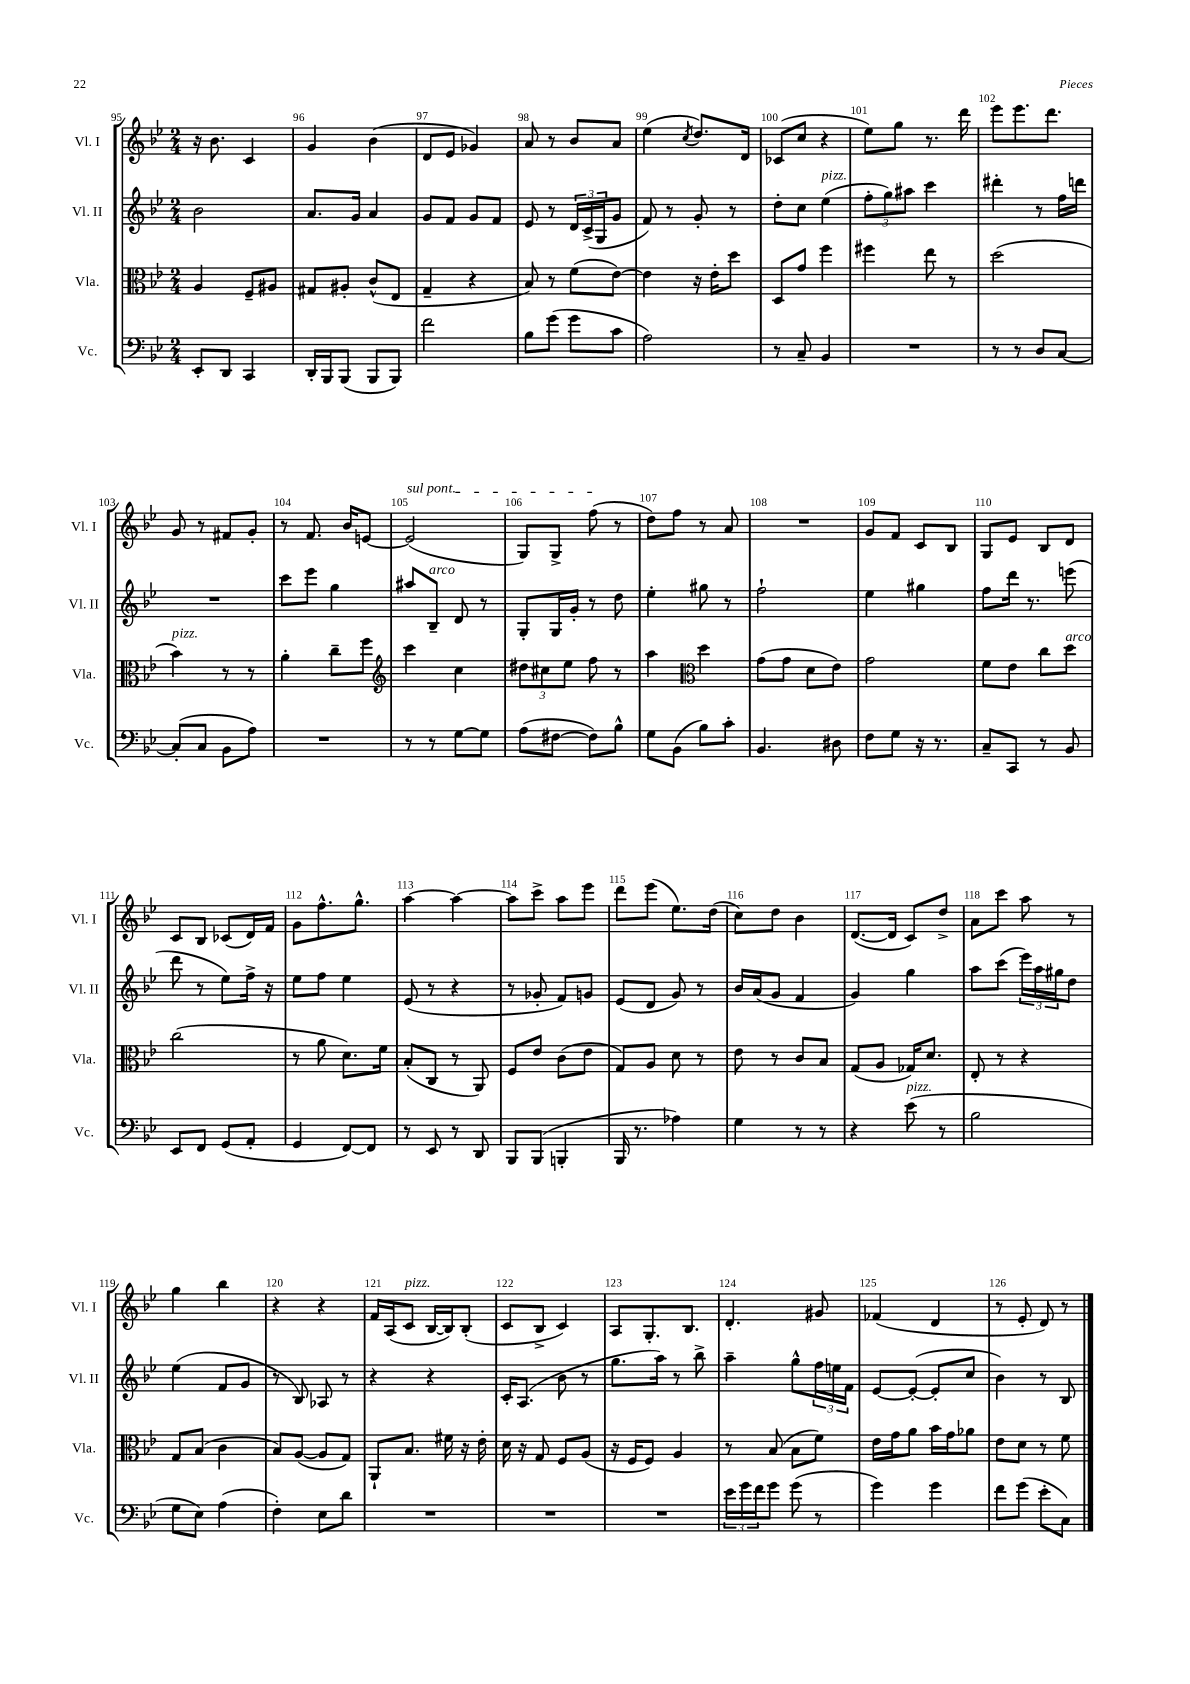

**kern	**kern	**kern	**kern
*part4	*part3	*part2	*part1
*staff4	*staff3	*staff2	*staff1
*I"Vc.	*I"Vla.	*I"Vl. II	*I"Vl. I
*I'Vc.	*I'Vla.	*I'Vl. II	*I'Vl. I
*clefF4	*clefC3	*clefG2	*clefG2
*k[b-e-]	*k[b-e-]	*k[b-e-]	*k[b-e-]
*M2/4	*M2/4	*M2/4	*M2/4
=95	=95	=95	=95
8EE-'/L	4A/	2b-\	16r
.	.	.	8.b-\
8DD/J	.	.	.
4CC/	8F~/L	.	4c/
.	8A#X/J	.	.
=96	=96	=96	=96
16DD'/LL	8G#X/L	8.a/L	4g/
16BBB-/J	.	.	.
(8BBB-/J	8A#X'/J	.	.
.	.	16g/Jk	.
8BBB-/L	(8c^^/L	4a/	(4b-\
8BBB-/J)	8E-/J	.	.
=97	=97	=97	=97
2f\	4G~/	8g/L	8d/L
.	.	8f/J	8e-/J
.	4r	8g/L	4g-X/)
.	.	8f/J	.
=98	=98	=98	=98
8B-\L	8B-/)	8e-/	8a/
(8g\J	8r	8r	8r
8g\L	(8f\L	24d/LL	8b-/L
.	.	(24c^/	.
.	.	24G/J	.
8c\J	[8e-\J)	8g/J	8a/J
=99	=99	=99	=99
2A\)	4e-\]	8f/)	(4ee-\
.	.	8r	.
.	.	.	8qcc/
.	16r	8g'/	8.dd/L)
.	16e-'\KL	.	.
.	8dd\J	8r	.
.	.	.	16d/Jk
=100	=100	=100	=100
8r	8D/L	8dd'\L	(8c-X/L
8C~/	8g/J	8cc\J	8cc/J
!	!	!LO:TX:a:i:t=pizz.	!
4BB-/	4ff\	(4ee-\	4r
=101	=101	=101	=101
2r	4ff#X\	12ff'\L	8ee-\L)
.	.	12gg\)	.
.	.	.	8gg\J
.	.	12aa#X\J	.
.	8ee-\	4ccc\	8.r
.	8r	.	.
.	.	.	16ddd\
=102	=102	=102	=102
8r	(2dd\	4ddd#X'\	8eee-\L
8r	.	.	8.eee-\
8D/L	.	8r	.
.	.	.	8.ddd\J
[8C/J	.	16ff\LL	.
.	.	16dddn\JJ	.
!!LO:LB:g=z
=103	=103	=103	=103
!	!LO:TX:a:i:t=pizz.	!	!
(8C'/L]	4b-\)	2r	8g/
8C/J	.	.	8r
8BB-\L	8r	.	8f#X/L
8A\J)	8r	.	8g'/J
=104	=104	=104	=104
2r	4a'\	8ccc\L	8r
.	.	8eee-\J	8.f/
.	8cc~\L	4gg\	.
.	.	.	16b-/KL
.	8ff\J	.	[8en/J
=105	=105	=105	=105
*	*clefG2	*	*
!	!	!	!LO:TX:a:i:t=sul pont.
8r	4ccc\	8aa#X/L	(2e/]
!	!	!LO:TX:a:i:t=arco	!
8r	.	8B-~/J	.
[8G\L	4cc\	8d/	.
8G\J]	.	8r	.
=106	=106	=106	=106
(8A\L	12dd#X\L	8G'/L	8G/L)
.	12cc#X\	.	.
[8F#X\J	.	16G/L	8G^/J
.	12ee-\J	.	.
.	.	16g'/JJ	.
8F#\L])	8ff\	8r	(8ff\
8B-^^\J	8r	8dd\	8r
=107	=107	=107	=107
8G\L	4aa\	4ee-'\	8dd\L)
(8BB-\J	.	.	8ff\J
*	*clefC3	*	*
8B-\L)	4dd\	8gg#X\	8r
8c'\J	.	8r	8a/
=108	=108	=108	=108
4.BB-/	(8g\L	2ff`\	2r
.	8g\J	.	.
.	8d\L	.	.
8D#X\	8e-\J)	.	.
=109	=109	=109	=109
8F\L	2g\	4ee-\	8g/L
8G\J	.	.	8f/J
16r	.	4gg#X\	8c/L
8.r	.	.	.
.	.	.	8B-/J
=110	=110	=110	=110
8C~/L	8f\L	8ff\L	8G/L
8CC/J	8e-\J	16ddd\Jk	8e-/J
.	.	8.r	.
8r	8cc\L	.	8B-/L
!	!LO:TX:a:i:t=arco	!	!
8BB-/	8dd\J	(8eeen\	8d/J
!!LO:LB:g=z
=111	=111	=111	=111
8EE-/L	(2cc\	8ddd\	8c/L
8FF/J	.	8r	8B-/J
(8GG/L	.	8ee-\L)	(8c-X/L
8AA'/J	.	16ff^\Jk	16d/L)
.	.	16r	16f/JJ
=112	=112	=112	=112
4GG/	8r	8ee-\L	8g\L
.	8a\	8ff\J	8.ff^^\
[8FF/L)	8.d\L)	4ee-\	.
.	.	.	8.gg^^\J
8FF/J]	.	.	.
.	16f\Jk	.	.
=113	=113	=113	=113
8r	(8B-'/L	(8e-/	[4aa\
8EE-/	8C/J	8r	.
8r	8r	4r	4aa\_
8DD/	8AA/)	.	.
=114	=114	=114	=114
8BBB-/L	8F/L	8r	8aa\L]
(8BBB-/J	8e-/J	8g-X'/	8ccc^\J
4BBBn'/	(8c\L	8f/L)	8aa\L
.	8e-\J	8gn/J	8eee-\J
=115	=115	=115	=115
16BBB-/	8G/L)	(8e-/L	8ddd\L
8.r	.	.	.
.	8A/J	8d/J	(8eee-\J
4A-X\)	8d\	8g/)	8.ee-\L)
.	8r	8r	.
.	.	.	(16dd\Jk
=116	=116	=116	=116
4G\	8e-\	16b-/LL	8cc\L)
.	.	(16a/J	.
.	8r	8g/J	8dd\J
8r	8c/L	4f/	4b-\
8r	8B-/J	.	.
=117	=117	=117	=117
4r	(8G/L	4g/)	([8.d/L
.	8A/J	.	.
.	.	.	16d/Jk]
!LO:TX:a:i:t=pizz.	!	!	!
(8e-\	16G-X/KL)	4gg\	8c/L)
.	8.d/J	.	.
8r	.	.	8dd^/J
=118	=118	=118	=118
2B-\	8E-'/	8aa\L	8a\L
.	8r	(8ccc\J	8ccc\J
.	4r	24eee-\LL)	8aa\
.	.	24aa\	.
.	.	24gg#X\J	.
.	.	8dd\J	8r
!!LO:LB:g=z
=119	=119	=119	=119
8G\L	8G/L	(4ee-\	4gg\
8E-\J)	(8B-/J	.	.
(4A\	4c\	8f/L	4bb-\
.	.	8g/J	.
=120	=120	=120	=120
4F'\)	8B-/L)	8r	4r
.	([8A/J	8B-/)	.
8E-\L	8A/L]	8A-X/	4r
8d\J	8G/J)	8r	.
=121	=121	=121	=121
2r	8AA`/L	4r	16f/LL
.	.	.	(16A/J
!	!	!	!LO:TX:a:i:t=pizz.
.	8.B-/J	.	8c/J
.	.	4r	[16B-/LL
.	16f#X\	.	16B-/J])
.	16r	.	(8B-'/J
.	16e-'\	.	.
=122	=122	=122	=122
2r	16d\	16c'/KL	8c/L
.	16r	(8.A/J	.
.	8G/	.	8B-^/J
.	8F/L	8b-\	4c/)
.	(8A/J	8r	.
=123	=123	=123	=123
2r	16r	8.gg\L	8A/L
.	16F/KL	.	.
.	8F/J)	.	8.G'/
.	.	16aa\Jk)	.
.	4A/	8r	.
.	.	.	8.B-/J
.	.	8bb-^\	.
=124	=124	=124	=124
24e-\LL	8r	4aa~\	4.d'/
24g\	.	.	.
24f\J	.	.	.
8g\J	(8B-/	.	.
(8g\	8B-\L	8gg^^\L	.
8r	8f\J)	24ff\L	8g#X/
.	.	24een\	.
.	.	24f\JJ	.
=125	=125	=125	=125
4g\)	16e-\LL	[8e-/L	(4f-X/
.	16g\J	.	.
.	8a\J	(8e-'/J_	.
4g\	16b-\LL	8e-'/L]	4d/
.	16g\J	.	.
.	8a-X\J	8cc/J	.
=126	=126	=126	=126
8f\L	8e-\L	4b-\)	8r
(8g\J	8d\J	.	8e-'/
8e-'\L	8r	8r	8d/)
8C\J)	8f\	8B-/	8r
==	==	==	==
*-	*-	*-	*-
